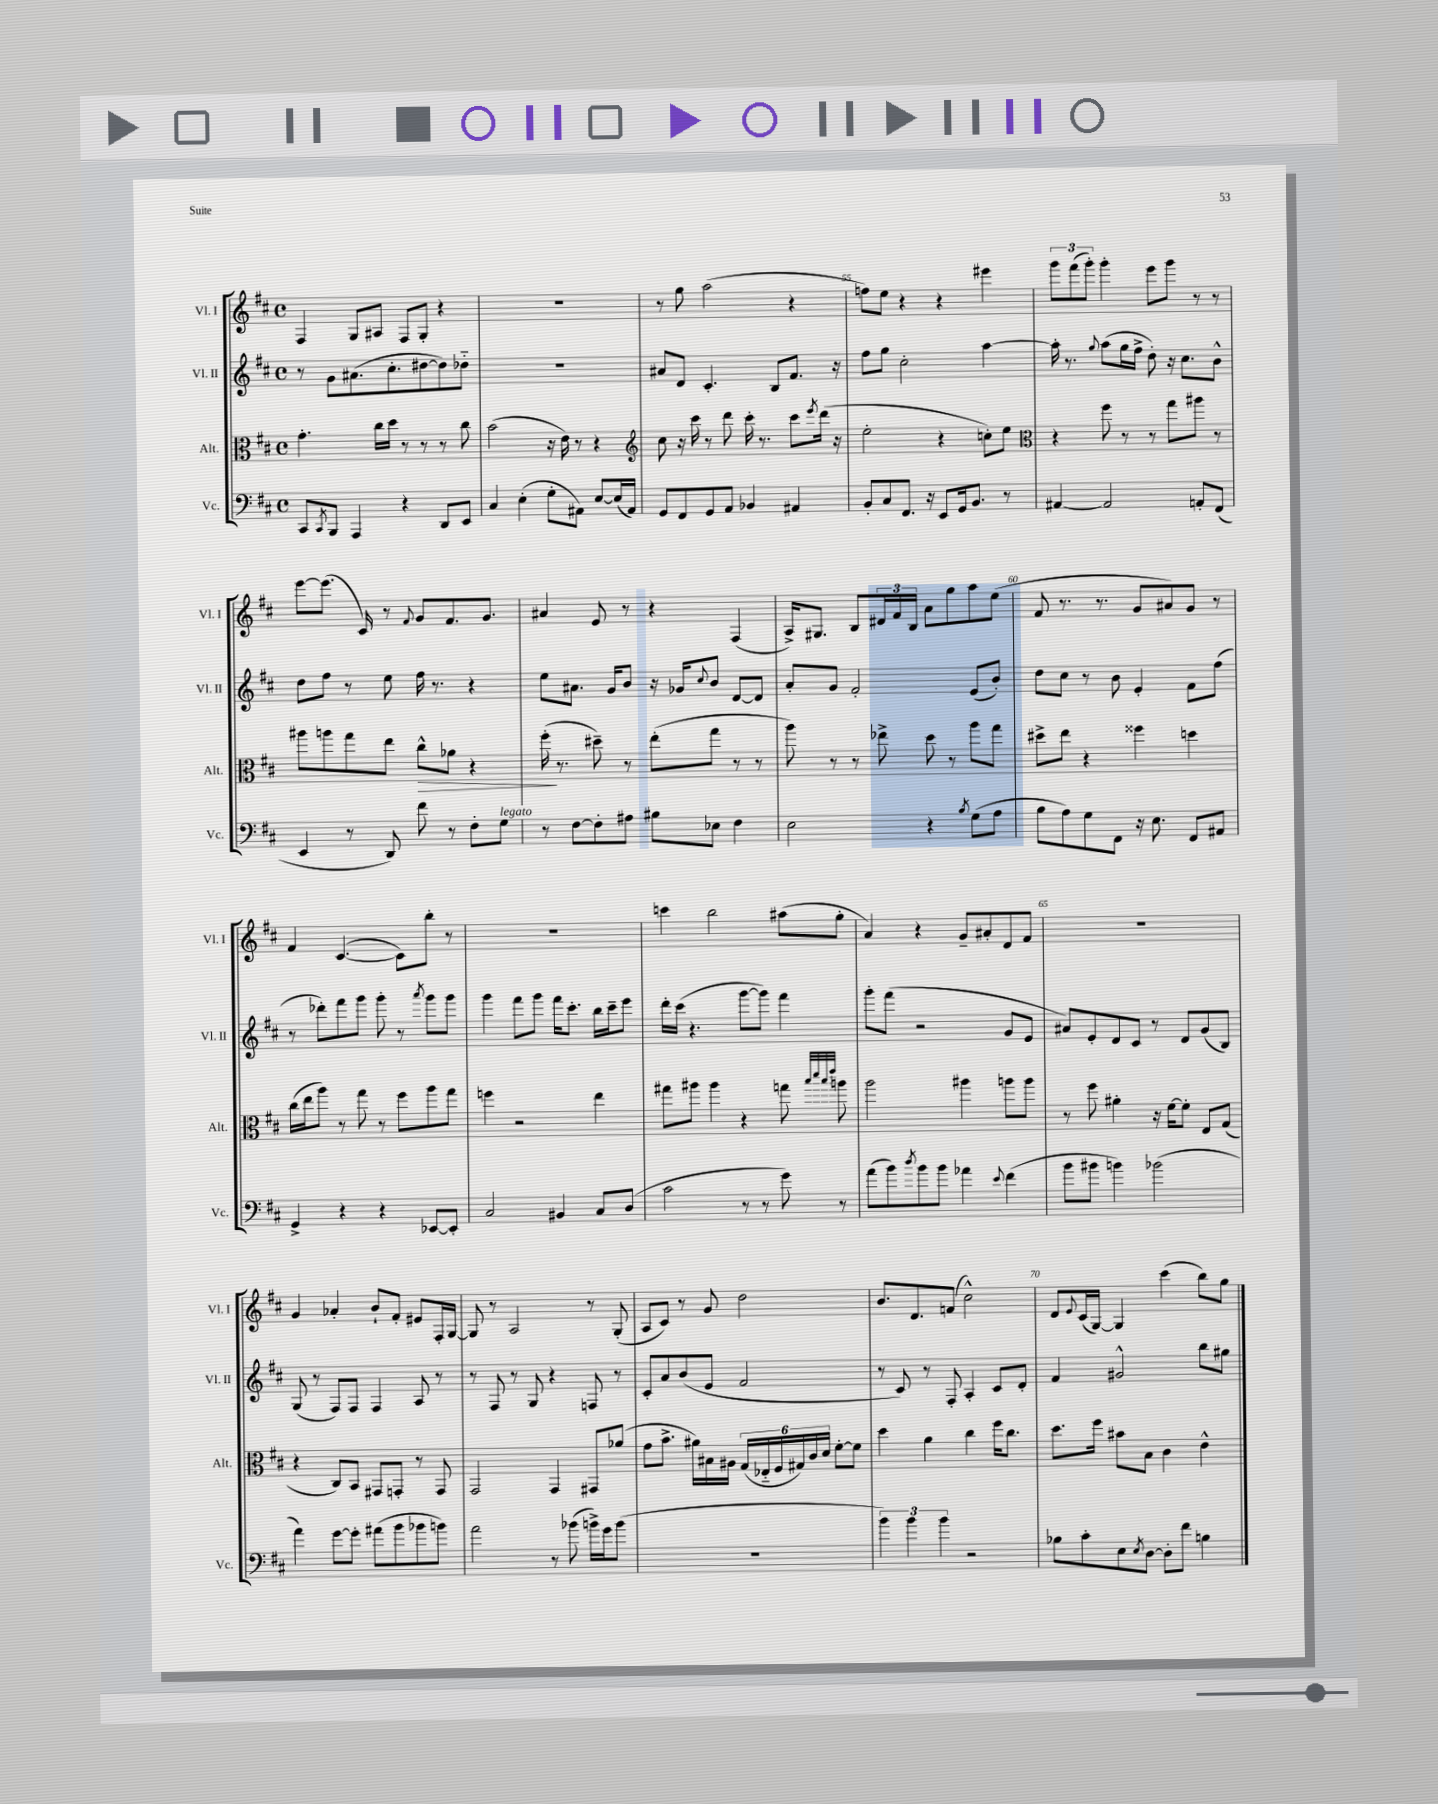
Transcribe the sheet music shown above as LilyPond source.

<<
\new StaffGroup <<
\new Staff = "s0" \with { instrumentName = "Vl. I" shortInstrumentName = "Vl. I" } {
    \clef treble \key d \major \defaultTimeSignature \time 4/4
    fis4 g8 ais8 fis8 g8-. r4 |
    R1 |
    r8 g''8 a''2( r4 |
    f''8) e''8 r4 r4 eis'''4 |
    \tuplet 3/2 { g'''8 fis'''8( g'''8-.) } g'''4-. e'''8 g'''8 r8 r8 |
    e'''8~ e'''8.( cis'16) r8 \appoggiatura { fis'8 } g'8 fis'8. g'8. |
    ais'4 e'8 r8 r4 fis4( |
    a16->) gis8. b8 \tuplet 3/2 { dis'16 fis'16 b16 } a'8 g''8 a''8 e''8( |
    fis'8 r8. r8. g'8 ais'8) g'8 r8 |
    fis'4 cis'4.~( cis'8) b''8-. r8 |
    R1 |
    c'''4 b''2 ais''8( g''8-. |
    a'4) r4 g'8-- ais'8-. d'8 fis'8 |
    R1 |
    g'4 aes'4-. b'8-! fis'8-. eis'8 fis16-. g16~ |
    g8 r8 a2 r8 g8-.( |
    a8 cis'8) r8 g'8 d''2 |
    b'8. d'8. f'8( cis''2-^) |
    d'8 \appoggiatura { e'8 } cis'16( g16~) g4 cis'''4( b''8) g''8 \bar "|." |
}
\new Staff = "s1" \with { instrumentName = "Vl. II" shortInstrumentName = "Vl. II" } {
    \clef treble \key d \major \defaultTimeSignature \time 4/4
    r8 g'8 ais'8.( cis''8.-. dis''8~ dis''8) des''8-_ |
    R1 |
    ais'8 d'8 cis'4.-. b8 fis'8. r16 |
    fis''8 g''8 cis''2-. a''4~ |
    a''16-. r8. \appoggiatura { g''8 } a''8( g''16 fis''16-> d''8-.) r16 cis''8. b'8-^ |
    d''8 fis''8 r8 e''8 fis''16 r8. r4 |
    e''8 ais'8. g'16 b'8 r16 ges'16 \appoggiatura { cis''8 } b'8 d'8~ d'8 |
    a'8-. g'8 fis'2-. e'8( b'8-.) |
    d''8 cis''8 r8 b'8 e'4-. fis'8 fis''8( |
    r8 des'''8-.) fis'''8 g'''8 g'''8-. r8 \acciaccatura { a'''8 } g'''8 g'''8 |
    g'''4 fis'''8 g'''8 fis'''16 cis'''8.-. b''16 cis'''16-- e'''8 |
    d'''16-. cis'''16( r4. g'''8~ g'''8) fis'''4 |
    g'''8-. fis'''8( r2 g'8 e'8 |
    ais'8) e'8-. d'8 cis'8 r8 d'8 g'8( b8) |
    g8( r8 fis8) fis8 fis4 a8 r8 |
    r8 fis8 r8 g8 r4 f8 r8 |
    cis'8-. a'8 b'8( e'8 fis'2 |
    r8 cis'8) r8 fis8-. a4-. cis'8 d'8-. |
    fis'4 gis'2-^ b''8 gis''8 \bar "|." |
}
\new Staff = "s2" \with { instrumentName = "Alt." shortInstrumentName = "Alt." } {
    \clef alto \key d \major \defaultTimeSignature \time 4/4
    g'4.-. cis''16 d''16 r8 r8 r8 cis''8 |
    b'2( r16 e'16) r8 r4 |
    \clef treble cis''8 r16 cis'''16 r8 d'''8 cis'''16-. r8. cis'''8 \acciaccatura { e'''8 } d'''16( r16 |
    e''2-. r4 c''8-.) e''8 |
    \clef alto r4 fis''8 r8 r8 g''8 ais''8 r8 |
    ais''8 a''8 g''8 e''8 cis''8-^\> aes'8 r4 |
    fis''16-.\!( r8. dis''8--) r8 e''8-.( g''8 r8 r8 |
    a''8) r8 r8 ees''8-> d''8 r8 a''8 g''8 |
    dis''8-> e''8 r4 fisis''4 d''4 |
    cis''16( e''16 a''8) r8 g''8 r8 fis''8 a''8 g''8 |
    f''4 r2 e''4 |
    gis''8 ais''8 ais''4 r4 g''8 \grace { b''32 d'''32 b''32 e'''32 } a''8 |
    a''2 ais''4 a''8 a''8 |
    r8 fis''8 ais'4-. r16 fis'16~ fis'8-. e8 g8( |
    r4 cis8) b,8 gis,8 g,8-. r8 g,8 |
    g,2 g,4 gis,8 aes'8( |
    g'8 b'8.-> ais'16) bis16 ais16 \tuplet 6/4 { g16( ees16-_ fis16 gis16) cis'16 d'16 } fis'8~-. fis'8 |
    d''4 a'4 cis''4 fis''16 cis''8. |
    d''8. fis''16 bis'8 b8 cis'4 e'4-^ \bar "|." |
}
\new Staff = "s3" \with { instrumentName = "Vc." shortInstrumentName = "Vc." } {
    \clef bass \key d \major \defaultTimeSignature \time 4/4
    cis,8 \acciaccatura { cis,8 } b,,8 a,,4 r4 d,8 e,8 |
    cis4 e4-.( g8-. ais,8) e8~ e16( ais,16) |
    g,8 fis,8 g,8 a,8 bes,4 ais,4 |
    b,8-. cis8 fis,8. r16 e,8 g,16 b,8. r8 |
    ais,4~ ais,2 a,8-. fis,8( |
    e,4 r8 d,8) fis'8 r8 fis8-. g8^\markup { \italic "legato" } |
    r8 fis8~ fis8-. ais8 bis8 ees8 fis4 |
    e2 r4 \acciaccatura { b8 } g8( a8 |
    b8 a8) g8 fis,8 r16 e8. fis,8 ais,8 |
    g,4-> r4 r4 ees,8~ ees,8-. |
    cis2 bis,4 cis8 d8( |
    cis'2 r8 r8 g'8) r8 |
    a'8( b'8) \acciaccatura { d''8 } b'8 b'8 aes'4 \appoggiatura { e'8 } fis'4( |
    b'8 bis'8 b'4) bes'2( |
    a'4) g'8~ g'8-. ais'8( b'8 bes'8 b'8) |
    a'2 r8 bes'8( b'16->) g'16 b'8( |
    R1 |
    \tuplet 3/2 { b'4) b'4 b'4 } r2 |
    bes8 cis'8-. e8 \acciaccatura { e8 } d8~ d8-. fis'8 b4 \bar "|." |
}
>>
>>
\layout { \context { \Score currentBarNumber = #52 \override BarNumber.break-visibility = ##(#f #t #t) barNumberVisibility = #(every-nth-bar-number-visible 5) } }
